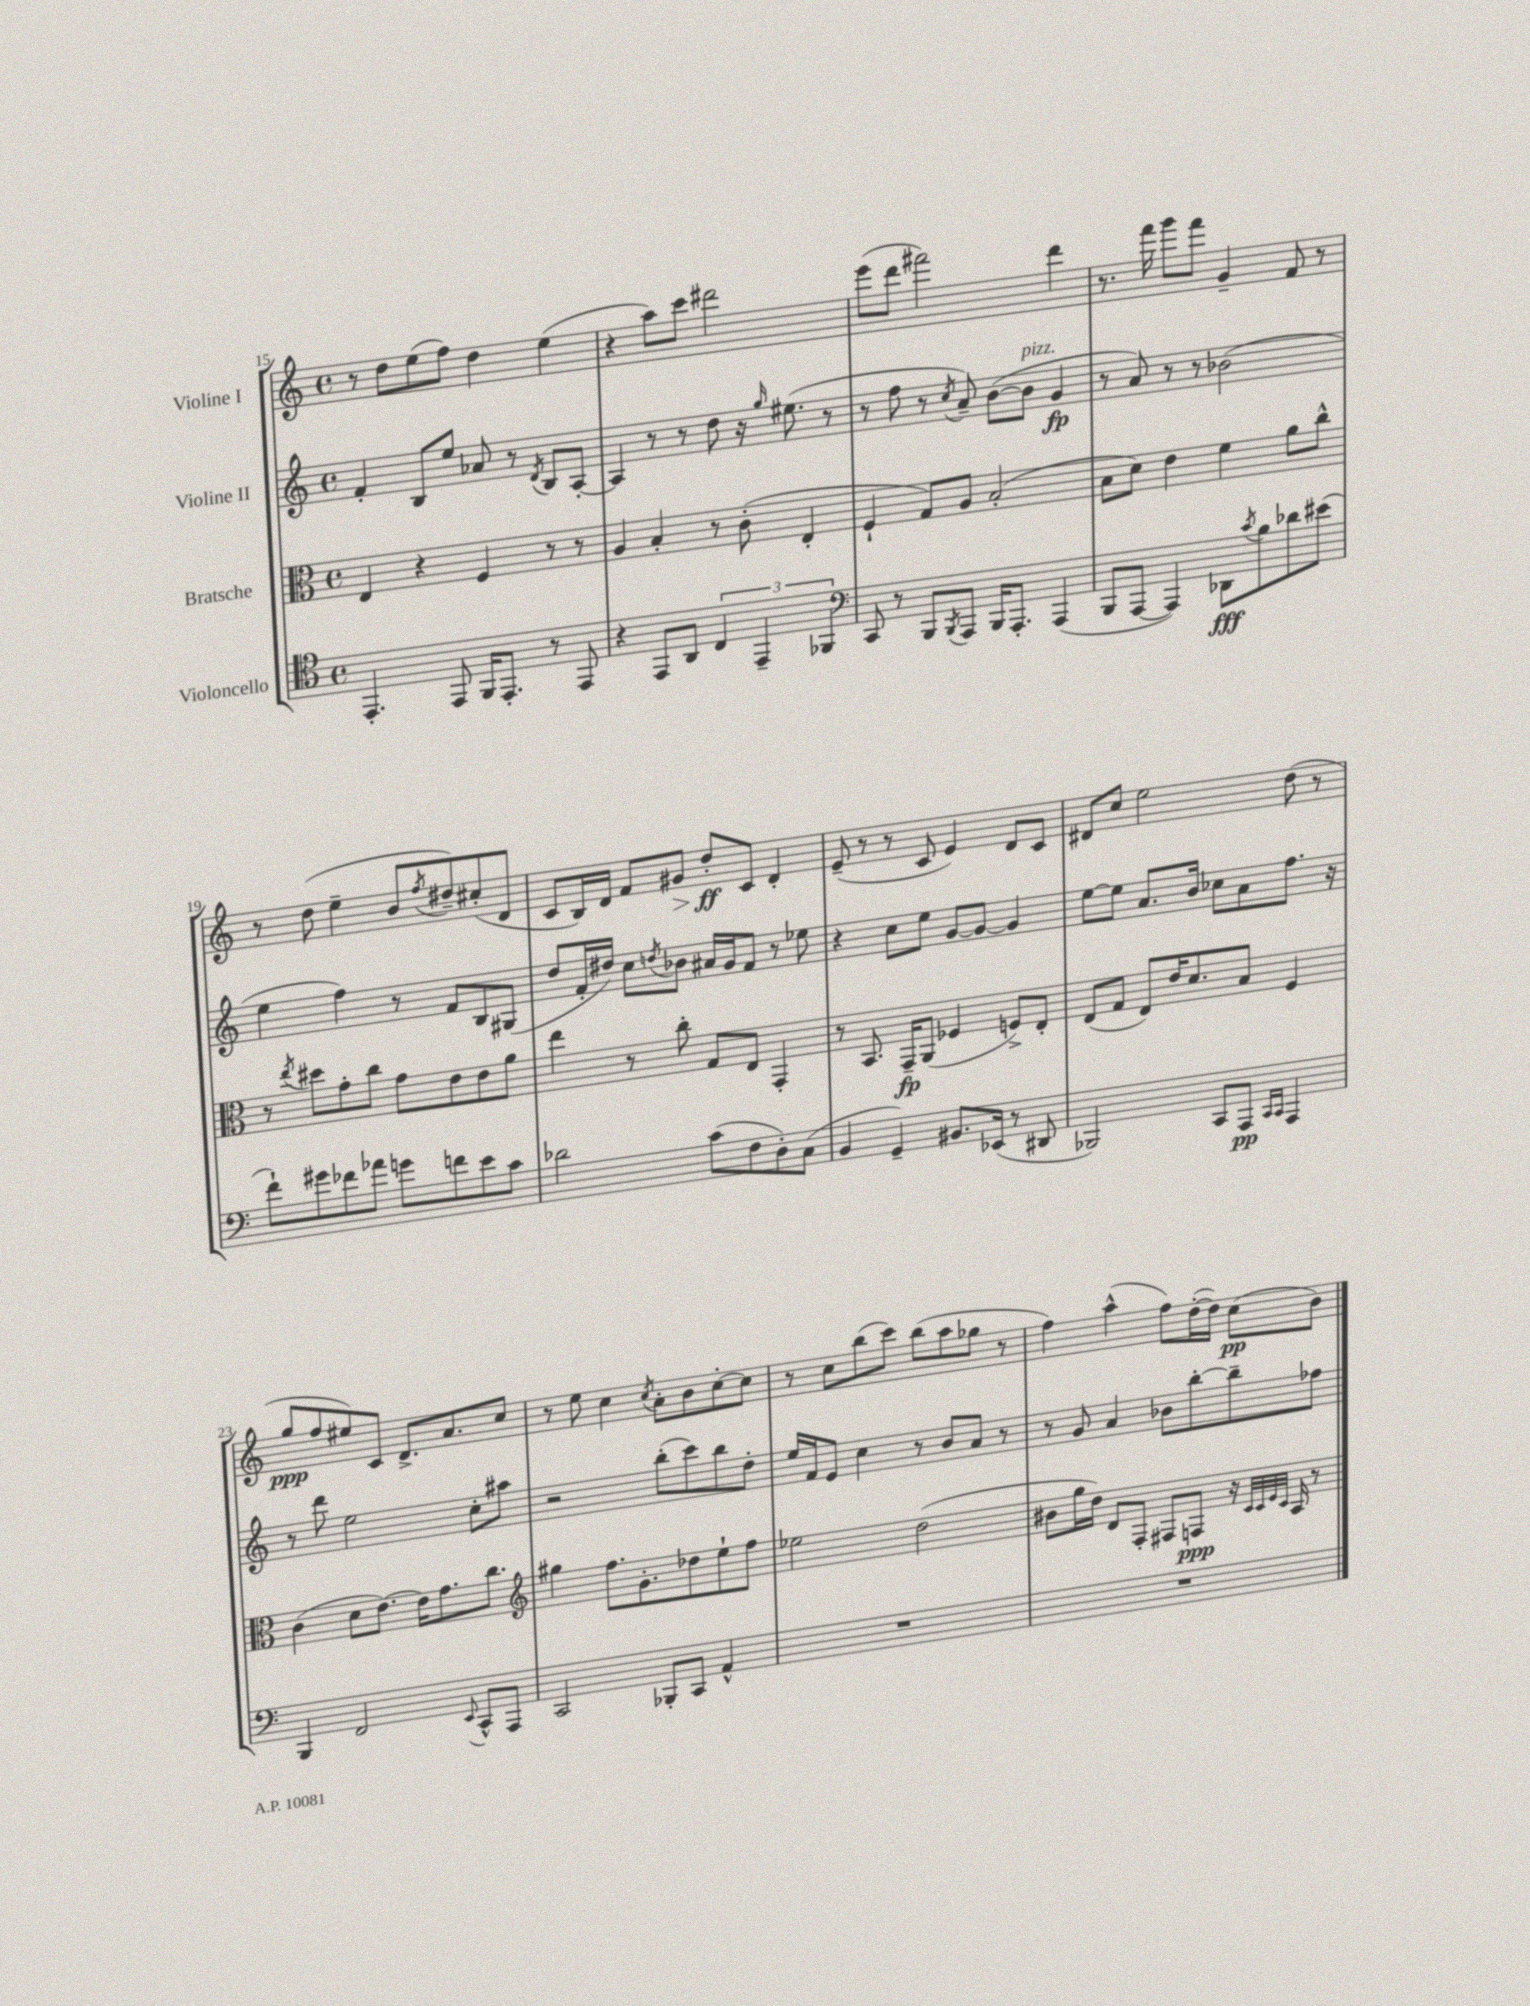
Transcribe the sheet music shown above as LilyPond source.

<<
\new StaffGroup <<
\new Staff = "s0" \with { instrumentName = "Violine I" } {
    \clef treble \key c \major \defaultTimeSignature \time 4/4
    r8 d''8 e''8( f''8) d''4 e''4( |
    r4 a''8) c'''8 dis'''2 |
    e'''8( d'''8 fis'''2) d'''4 |
    r8. f'''16 g'''8 f'''8 g'4-- f'8 r8 |
    r8 d''8( e''4-- b'8 \acciaccatura { f''8 } dis''8--) cis''8-.( d'8 |
    c'8 b16) d'16 f'8 gis'8\> d''8-.\ff\! c'8 d'4-. |
    e'8--( r8 r8 c'8 e'4) d'8 c'8 |
    dis'8 c''8 e''2 d''8( r8 |
    g''8\ppp f''8 eis''8) c'8 d'8.-> a'8. c''8 |
    r8 e''8 c''4 \acciaccatura { c''8 } a'8-. b'8 c''8~-. c''8 |
    r8 c''8 b''8( c'''8) b''8( a''8 ges''8 r8 |
    f''4) a''4-^( f''8) d''16~-.( d''16) c''8\pp( b'8) \bar "|." |
}
\new Staff = "s1" \with { instrumentName = "Violine II" } {
    \clef treble \key c \major \defaultTimeSignature \time 4/4
    f'4-. b8 e''8 aes'8 r8 \acciaccatura { d'8 } b8 a8~-. |
    a4 r8 r8 d''8 r16 \grace { g''16 } eis''8.( r8 |
    r8 f''8 r8 \acciaccatura { c''8 } a'8--) b'8~( b'8^\markup { \italic "pizz." } g'4\fp |
    r8 a'8) r8 r8 bes'2( |
    e''4 f''4) r8 f'8 b8 gis8( |
    d''8 f'16-. dis''16) c''8 \acciaccatura { d''8 } bes'8 ais'16 g'16 f'8 r8 ees''8 |
    r4 c''8 e''8 g'8~ g'8~ g'4 |
    e''8~ e''8 a'8. b'16 ces''8 a'8 f''8. r16 |
    r8 d'''8 e''2 c''8-. ais''8 |
    r2 b''8-.( c'''8) b''8 d''8-. |
    e''16 f'16 e'8 c''4 r8 b'8 a'8 r8 |
    r8 g'8 a'4 bes'8 b''8~-. b''8-- fes''8 \bar "|." |
}
\new Staff = "s2" \with { instrumentName = "Bratsche" } {
    \clef alto \key c \major \defaultTimeSignature \time 4/4
    e4 r4 f4 r8 r8 |
    a4 b4-. r8 c'8-.( e4-. |
    f4-! g8) a8 b2-.( |
    b8 d'8) e'4 f'4 a'8 c''8-^ |
    r8 \acciaccatura { e''8 } dis''8 g'8-. c''8 g'8 e'8 e'8 a'8 |
    e''4 r8 c''8-. g8 e8 g,4-. |
    r8 b,8. g,16--\fp a,8( fes4 f8->) e8-. |
    e8( g8 e8) e'16 d'8. b8 f4 |
    c'4( d'8 e'8.~) e'16 g'8. c''8. |
    \clef treble gis''4 f''8. g'8.-. des''8 e''8-! f''8 |
    ees''2 d''2( |
    bis'8 g''16 d''16) d'8 f8-. fis8 f8\ppp r16 \grace { c'32 c'32 e'32 c'32 } a16 r8 \bar "|." |
}
\new Staff = "s3" \with { instrumentName = "Violoncello" } {
    \clef tenor \key c \major \defaultTimeSignature \time 4/4
    e,4.-. e,8 f,16 e,8.-. r8 e,8 |
    r4 e,8 a,8 \tuplet 3/2 { c4 e,4-- fes,4 } |
    \clef bass c,8 r8 b,,8 \acciaccatura { b,,8 } a,,8 b,,16 a,,8.-. a,,4( |
    b,,8 a,,8~ a,,4) des,8\fff \acciaccatura { c'8 } b8 des'8 eis'8( |
    f'8-!) gis'8 fes'8 aes'8 g'8 f'8 e'8 c'8 |
    des'2 c'8( f8 d8-.) c8( |
    b,4 g,4--) bis,8. ees,16( r8 dis,8 |
    bes,,2) c,8 a,,8\pp \grace { c,16 c,16 } a,,4 |
    b,,4 f,2 \appoggiatura { e,8 } c,8-^ a,,8 |
    c,2 bes,,8-. c,8 a,4-^ |
    R1 |
    R1 \bar "|." |
}
>>
>>
\layout { \context { \Score currentBarNumber = #15 } }
